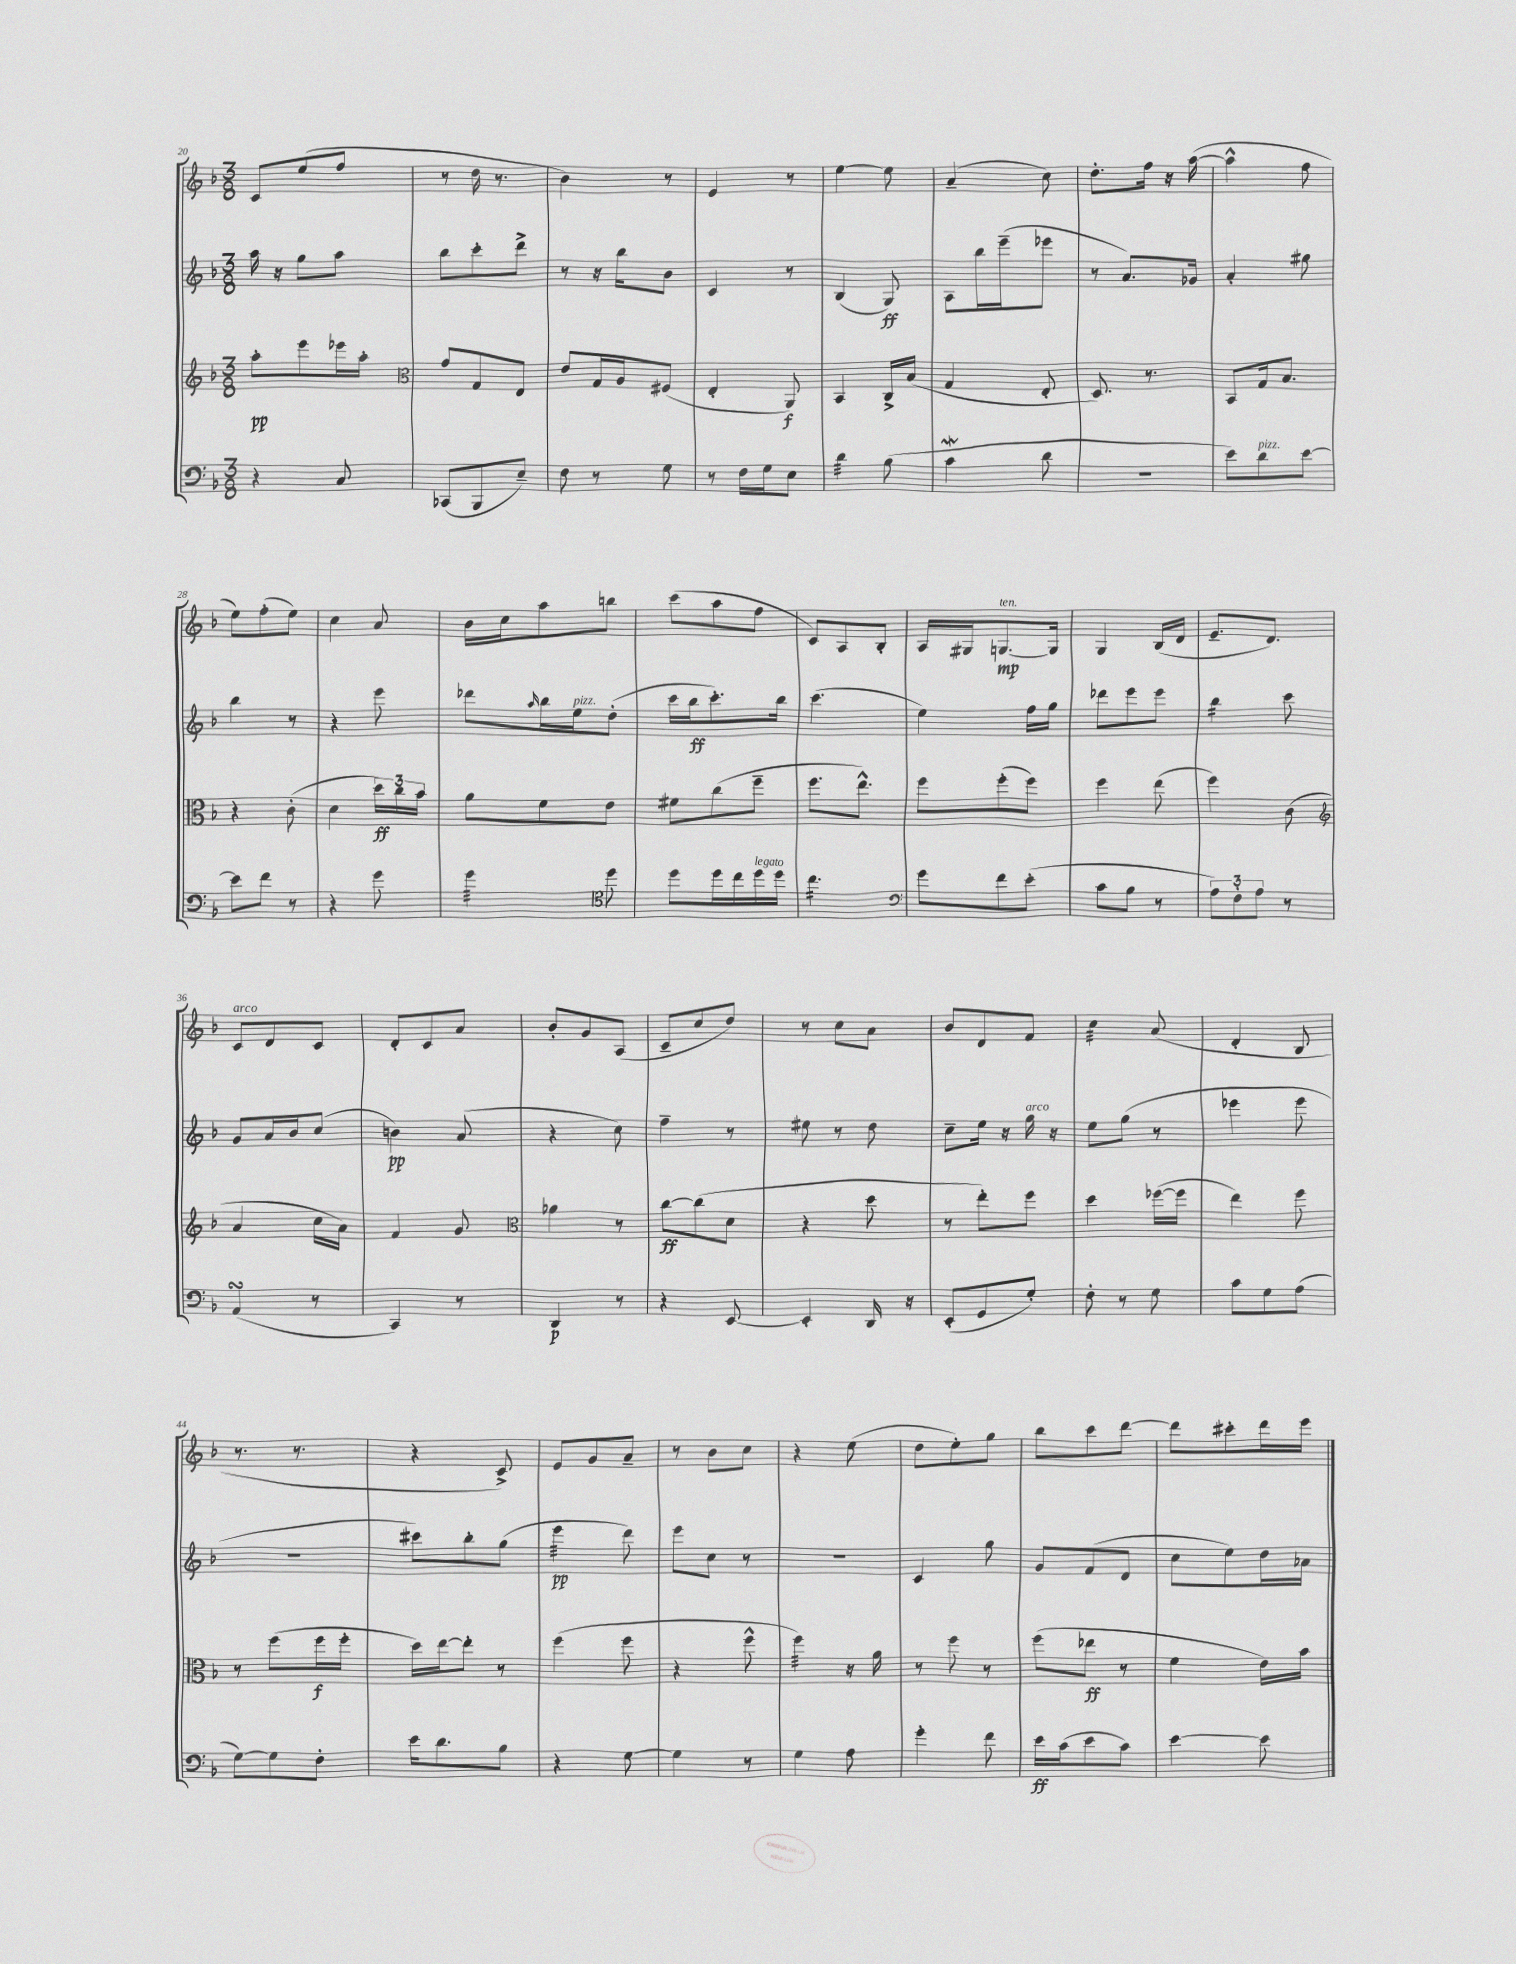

**kern	**kern	**kern	**kern
*staff4	*staff3	*staff2	*staff1
*clefF4	*clefG2	*clefG2	*clefG2
*k[b-]	*k[b-]	*k[b-]	*k[b-]
*M3/8	*M3/8	*M3/8	*M3/8
4r	8aa'	16aa	8c
.	.	16r	.
.	8eee	8gg	(8ee
8C	16eee-	8aa	8ff
.	16aa'	.	.
=	=	=	=
*	*clefC3	*	*
(8CC-	8g	8bb-	8r
8BBB-	8G	8ccc'	16dd
.	.	.	8.r
8E~)	8E	8ddd^	.
=	=	=	=
8F	8e	8r	4b-)
8r	16G	16r	.
.	16A	16bb-	.
8G	(8F#	8b-	8r
=	=	=	=
8r	4E'	4c	4e
16F	.	.	.
16G	.	.	.
8E	8AA)	8r	8r
=	=	=	=
4d	4BB-	(4B-	[4ee
(8B-	16C^	8G)	8ee]
.	(16B-	.	.
=	=	=	=
4c	4G	8A	(4a~
.	.	16bb-	.
.	.	(16eee~	.
8d	8E'	8eee-	8cc)
=	=	=	=
4.r	8.D)	8r	8.dd'
.	.	8.a)	.
.	8.r	.	16ff
.	.	.	16r
.	.	16g-	([16aa
=	=	=	=
8e)	8BB-	4a'	4aa^^]
8d	16G	.	.
.	8.B-	.	.
[8e	.	8gg#	8ff
=	=	=	=
8e]	4r	4bb-	8ee)
8f	.	.	(8ff'
8r	(8c'	8r	8ee)
=	=	=	=
4r	4d	4r	4cc
8g	24dd)	8eee	8a
.	24cc	.	.
.	24b-	.	.
=	=	=	=
4g	8a	8ddd-	16b-
.	.	.	16cc
.	.	16qqaa	.
.	8f	16bb-	8aa
.	.	16ee	.
*clefC4	*	*	*
8dd	8e	(8dd'	8bb
=	=	=	=
8dd	8f#	16ccc	(8ccc
.	.	16bb-	.
16dd	(8cc	8.ccc')	8aa
16cc	.	.	.
16dd	8ff~	.	8ff
16dd	.	16bb-	.
=	=	=	=
4.cc	8.ff	(4.ccc	8c)
.	.	.	8A
.	8.ee^^)	.	.
.	.	.	8B-'
=	=	=	=
*clefF4	*	*	*
8g	8ff	4ee)	16A
.	.	.	16G#
8f	(8ff'	.	[8.G
(8e'	8ff)	16ff	.
.	.	16gg	16G]
=	=	=	=
8c	4ff	8ddd-	4G
8B-	.	8eee	.
8r	(8ee	8eee	(16B-
.	.	.	16d
=	=	=	=
12A)	4ff)	4bb-	8.e~
12F'	.	.	.
12A	.	.	.
.	.	.	8.d)
8r	(8c	8ccc	.
=	=	=	=
*	*clefG2	*	*
(4AA	4a	8g	8c
.	.	16a	8d
.	.	16b-	.
8r	16cc	(8cc	8c
.	16a)	.	.
=	=	=	=
4CC)	4f	4b)	8d'
.	.	.	8c
8r	8g	(8a	8a
=	=	=	=
*	*clefC3	*	*
4DD	4a-	4r	8b-'
.	.	.	8g
8r	8r	8cc)	(8A
=	=	=	=
4r	[8cc	4ff~	8c~
.	(8cc]	.	8cc
[8EE	8d	8r	8dd)
=	=	=	=
4EE']	4r	8ee#	8r
.	.	8r	8cc
16DD	8dd	8dd	8a
16r	.	.	.
=	=	=	=
(8EE'	8r	8cc~	8b-
8GG	8ee')	16ee	8d
.	.	16r	.
8G')	8ff	16gg	8f
.	.	16r	.
=	=	=	=
8F'	4dd	8ee	4cc
8r	.	(8gg	.
8G	([16ff-	8r	(8a
.	16ff-]	.	.
=	=	=	=
8c	4ee)	4eee-	4d'
8G	.	.	.
(8A	8ff	8eee-	8B-
=	=	=	=
[8G)	8r	4.r	8.r
8G]	(8ff	.	.
.	.	.	8.r
8F'	16ff	.	.
.	16ff'	.	.
=	=	=	=
16e	16dd)	8ccc#)	4r
8.d	[16ee	.	.
.	8ee']	8bb-'	.
8B-	8r	(8gg	8c^)
=	=	=	=
4r	(4ff	4eee	8e
.	.	.	8g
[8G	8ff	8ddd)	8a~
=	=	=	=
4G]	4r	8eee	8r
.	.	8cc	8b-
8r	8ff^^	8r	8cc
=	=	=	=
4G	4ff)	4.r	4r
8A	16r	.	(8ee
.	16a	.	.
=	=	=	=
4g'	8r	4c	8dd
.	8ff	.	8ee')
8f	8r	8gg	8gg
=	=	=	=
16e	(8ff	8g	8bb-
(16c	.	.	.
8e	8ee-	(8f	8ccc
8c)	8r	8d	[8ddd
=	=	=	=
[4e	4f	8cc	8ddd]
.	.	8ee)	8ccc#'
8e]	16e)	16dd	16ddd
.	16b-	16a-	16eee
==	==	==	==
*-	*-	*-	*-
